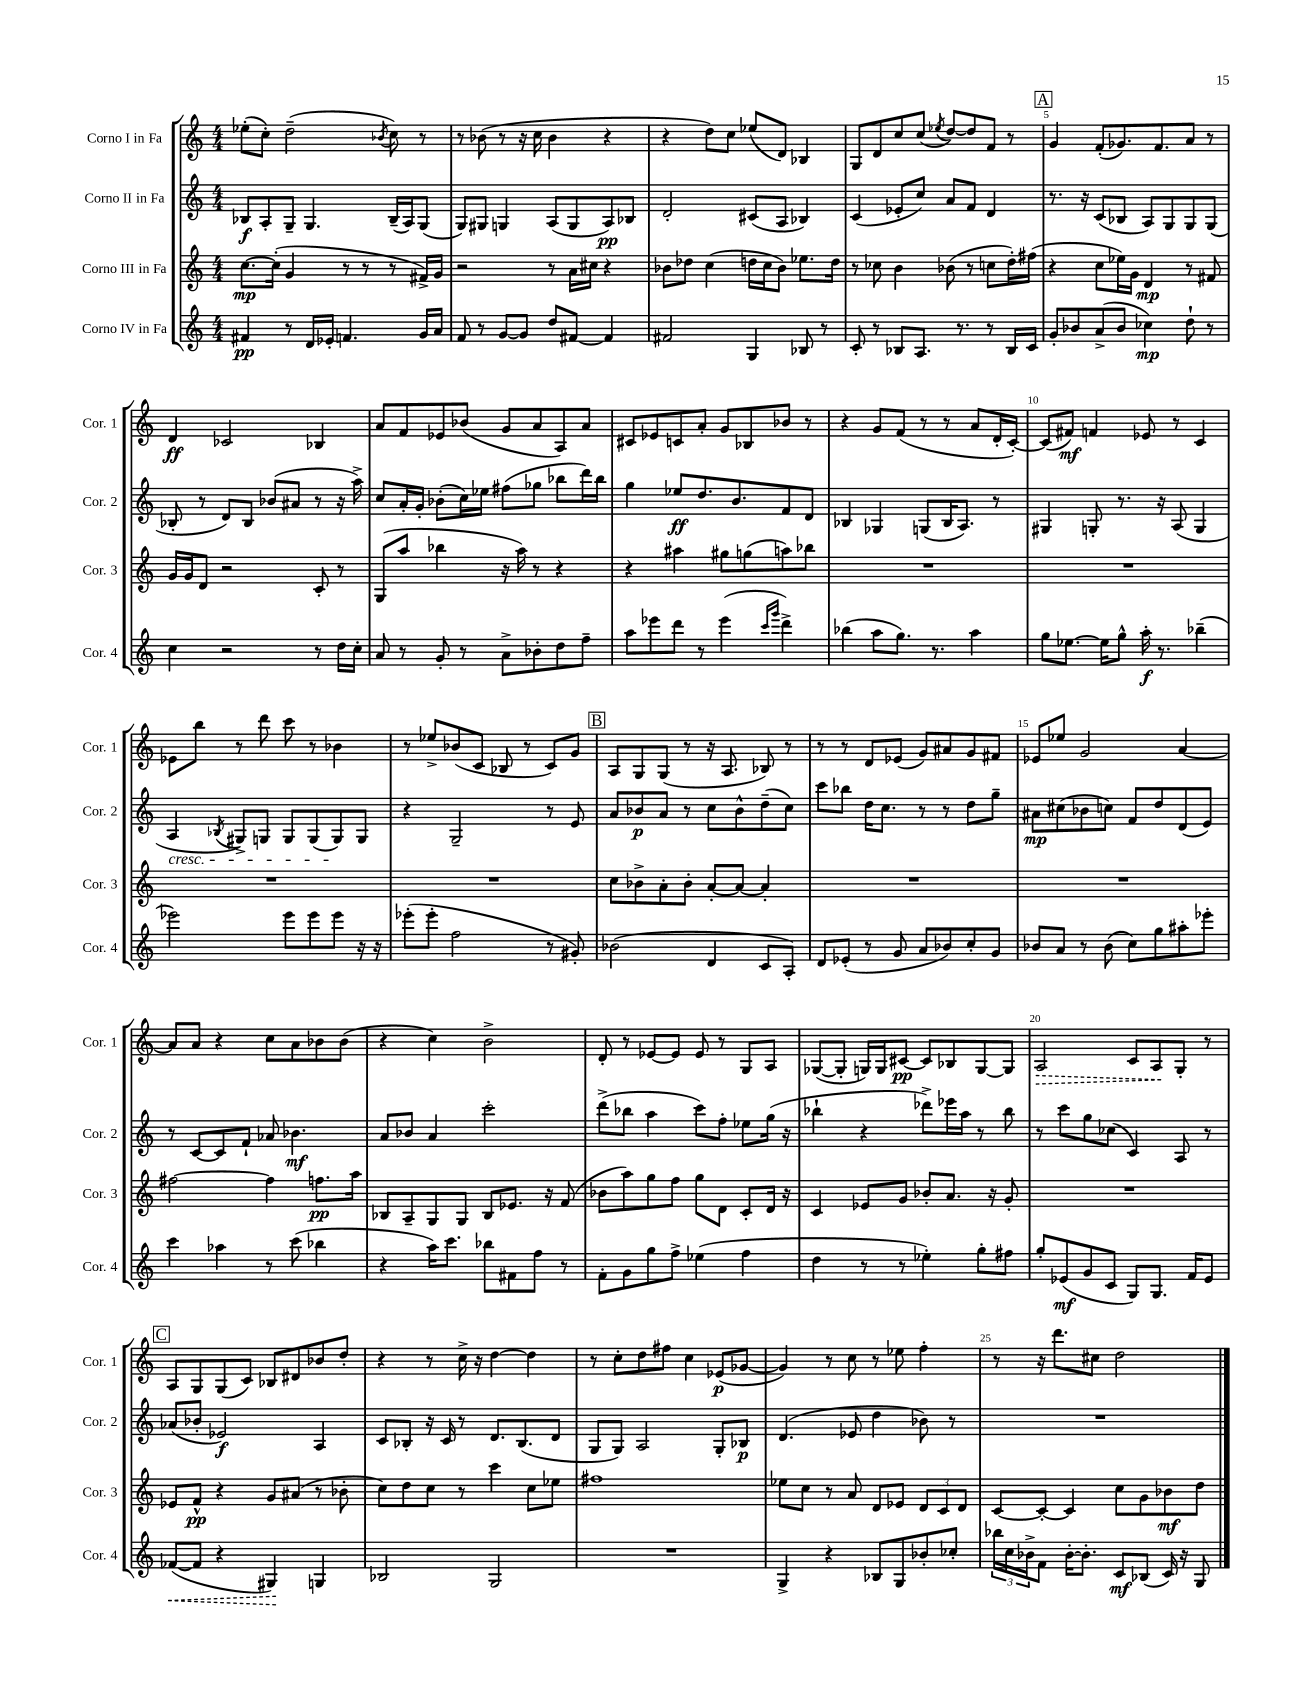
<<
\new StaffGroup <<
\new Staff = "s0" \with { instrumentName = "Corno I in Fa" shortInstrumentName = "Cor. 1" } {
    \clef treble \key c \major \numericTimeSignature \time 4/4
    ees''8-.( c''8-.) d''2--( \acciaccatura { bes'8 } c''8) r8 |
    r8 bes'8( r8 r16 c''16 bes'4 r4 |
    r4 d''8) c''8 ees''8( d'8) bes4 |
    g8 d'8 c''8 c''8( \acciaccatura { ees''8 } d''8~) d''8 f'8 r8 |
    \mark \markup { \box "A" } g'4 f'8-.( ges'8.) f'8. a'8 r8 |
    d'4\ff ces'2 bes4 |
    a'8 f'8 ees'8 bes'8( g'8 a'8 a8) a'8 |
    cis'8 ees'8 c'8 a'8-. g'8 bes8 bes'8 r8 |
    r4 g'8 f'8( r8 r8 a'8 d'16-. c'16~-.) |
    c'8( fis'8\mf) f'4 ees'8 r8 c'4 |
    ees'8 b''8 r8 d'''8 c'''8 r8 bes'4 |
    r8 ees''8-> bes'8( c'8 bes8 r8 c'8) g'8 |
    \mark \markup { \box "B" } a8 g8 g8( r8 r16 a8. bes8) r8 |
    r8 r8 d'8 ees'8( g'8) ais'8 g'8 fis'8 |
    ees'8 ees''8 g'2 a'4~ |
    a'8 a'8 r4 c''8 a'8 bes'8 bes'8( |
    r4 c''4) b'2-> |
    d'8-. r8 ees'8~ ees'8 ees'8 r8 g8 a8 |
    ges8~( ges8-. g16) g16 cis'8~\pp cis'8 bes8 g8~ g8 |
    \once \override Hairpin.style = #'dashed-line a2\> c'8 a8\! g8-. r8 |
    \mark \markup { \box "C" } a8 g8 g8( c'8) bes8 dis'8 bes'8 d''8-. |
    r4 r8 c''16-> r16 d''4~ d''4 |
    r8 c''8-. d''8 fis''8 c''4 ees'8\p( ges'8~ |
    ges'4) r8 c''8 r8 ees''8 f''4-. |
    r8 r16 d'''8. cis''8 d''2 \bar "|." |
}
\new Staff = "s1" \with { instrumentName = "Corno II in Fa" shortInstrumentName = "Cor. 2" } {
    \clef treble \key c \major \numericTimeSignature \time 4/4
    bes8\f a8-. g8-- g4. bes16--( a16) g8( |
    g8) gis8 g4 a8( g8 a8\pp) bes8 |
    d'2-. cis'8( a8 bes4) |
    c'4( ees'8-. c''8) a'8 f'8 d'4 |
    \mark \markup { \box "A" } r8. r16 c'8( bes8 a8) g8 g8 g8( |
    bes8-. r8 d'8) bes8 bes'8( ais'8 r8 r16 a''16->) |
    c''8 a'16-. g'16-. bes'8-.( c''16) ees''16 fis''8( ges''8 bes''8 d'''16) bes''16 |
    g''4 ees''8\ff d''8. b'8. f'8 d'8 |
    bes4 ges4 g8( bes16 a8.) r8 |
    gis4 g8-. r8. r16 a8( g4 |
    a4\cresc \acciaccatura { bes8 } gis8->) g8 g8 g8( g8\!) g8 |
    r4 g2-- r8 e'8 |
    \mark \markup { \box "B" } a'8 bes'8\p a'8 r8 c''8 bes'8-^ d''8--( c''8) |
    c'''8 bes''8 d''16 c''8. r8 r8 d''8 g''8-- |
    ais'8\mp cis''8( bes'8 c''8) f'8 d''8 d'8( e'8) |
    r8 c'8~ c'8 f'8-! aes'8 bes'4.\mf |
    a'8 bes'8 a'4 c'''2-. |
    d'''8->( bes''8 a''4 c'''8) f''8-. ees''8 g''16( r16 |
    bes''4-! r4 des'''8->) ees'''16 a''16 r8 bes''8 |
    r8 c'''8 g''8 ces''8( c'4) a8 r8 |
    \mark \markup { \box "C" } aes'8( bes'8-. ees'2\f) a4 |
    c'8 bes8-. r16 c'16 r8 d'8. bes8.( d'8 |
    g8 g8) a2 g8-. bes8\p |
    d'4.( ees'8 d''4 bes'8) r8 |
    R1 \bar "|." |
}
\new Staff = "s2" \with { instrumentName = "Corno III in Fa" shortInstrumentName = "Cor. 3" } {
    \clef treble \key c \major \numericTimeSignature \time 4/4
    c''8.~\mp c''16-.( g'4 r8 r8 r8 fis'16->) g'16 |
    r2 r8 a'16 cis''16 r4 |
    bes'8 des''8 c''4( d''16 c''16 bes'8) ees''8. d''16 |
    r8 ces''8 b'4 bes'8( r8 c''8 d''16-.) fis''16( |
    \mark \markup { \box "A" } r4 c''8 ees''16) g'16 d'4\mp r8 fis'8 |
    g'16 g'16 d'8 r2 c'8-. r8 |
    g8( a''8 bes''4 r16 a''16) r8 r4 |
    r4 ais''4 gis''8 g''8( a''8) bes''8 |
    R1 |
    R1 |
    R1 |
    R1 |
    \mark \markup { \box "B" } c''8 bes'8-> a'8-. bes'8-. a'8~-. a'8~ a'4-. |
    R1 |
    R1 |
    fis''2~ fis''4 f''8.\pp a''16 |
    bes8 a8-- g8 g8 bes8 ees'8. r16 f'8( |
    bes'8 a''8) g''8 f''8 g''8 d'8 c'8-. d'16 r16 |
    c'4 ees'8 g'8 bes'8-. a'8. r16 g'8-. |
    R1 |
    \mark \markup { \box "C" } ees'8 f'8-^\pp r4 g'8 ais'8( r8 bes'8-. |
    c''8) d''8 c''8 r8 c'''4 c''8 ees''8 |
    fis''1 |
    ees''8 c''8 r8 a'8 d'8 ees'8 \tuplet 3/2 { d'8 c'8 d'8 } |
    c'8~ c'8~-. c'4 c''8 g'8 bes'8\mf d''8 \bar "|." |
}
\new Staff = "s3" \with { instrumentName = "Corno IV in Fa" shortInstrumentName = "Cor. 4" } {
    \clef treble \key c \major \numericTimeSignature \time 4/4
    fis'4\pp r8 d'16 ees'16-. f'4. g'16 a'16 |
    f'8 r8 g'8~ g'8 d''8 fis'8~ fis'4 |
    fis'2 g4 bes8 r8 |
    c'8-. r8 bes8 a8. r8. r8 bes16 c'16 |
    \mark \markup { \box "A" } g'8-. bes'8 a'8->( bes'8 ces''4\mp) d''8-! r8 |
    c''4 r2 r8 d''16 c''16-. |
    a'8 r8 g'8-. r8 a'8-> bes'8-. d''8 f''8-- |
    a''8 ees'''8 d'''8 r8 ees'''4( \grace { c'''16 g'''16 } d'''4->) |
    bes''4( a''8 g''8.) r8. a''4 |
    g''8 ees''8.~ ees''16 g''8-^ a''16-.\f r8. bes''4--( |
    ees'''2) ees'''8 ees'''8 ees'''8 r16 r16 |
    ees'''8-.( ees'''8-. f''2 r8 gis'8-.) |
    \mark \markup { \box "B" } bes'2( d'4 c'8 a8-.) |
    d'8 ees'8-.( r8 g'8 a'8 bes'8) c''8-. g'8 |
    bes'8 a'8 r8 bes'8( c''8) g''8 ais''8-. ees'''8-. |
    c'''4 aes''4 r8 c'''8( bes''4 |
    r4 a''16) c'''8. bes''8 fis'8 f''8 r8 |
    f'8-. g'8 g''8 f''8-> ees''4( f''4 |
    d''4 r8 r8 ees''4-.) g''8-. fis''8 |
    g''8-. ees'8\mf( g'8 c'8 g8) g8. f'16 ees'8 |
    \mark \markup { \box "C" } \once \override Hairpin.style = #'dashed-line fes'8~\<( fes'8 r4 gis4\!) g4 |
    bes2 g2 |
    R1 |
    g4-> r4 bes8 g8 bes'8-. ces''8-. |
    \tuplet 3/2 { bes''16 c''16 bes'16-> } f'8 bes'16~-. bes'8.-. c'8\mf bes8( c'16) r16 g8 \bar "|." |
}
>>
>>
\layout { \context { \Score \override BarNumber.break-visibility = ##(#f #t #t) barNumberVisibility = #(every-nth-bar-number-visible 5) } }
